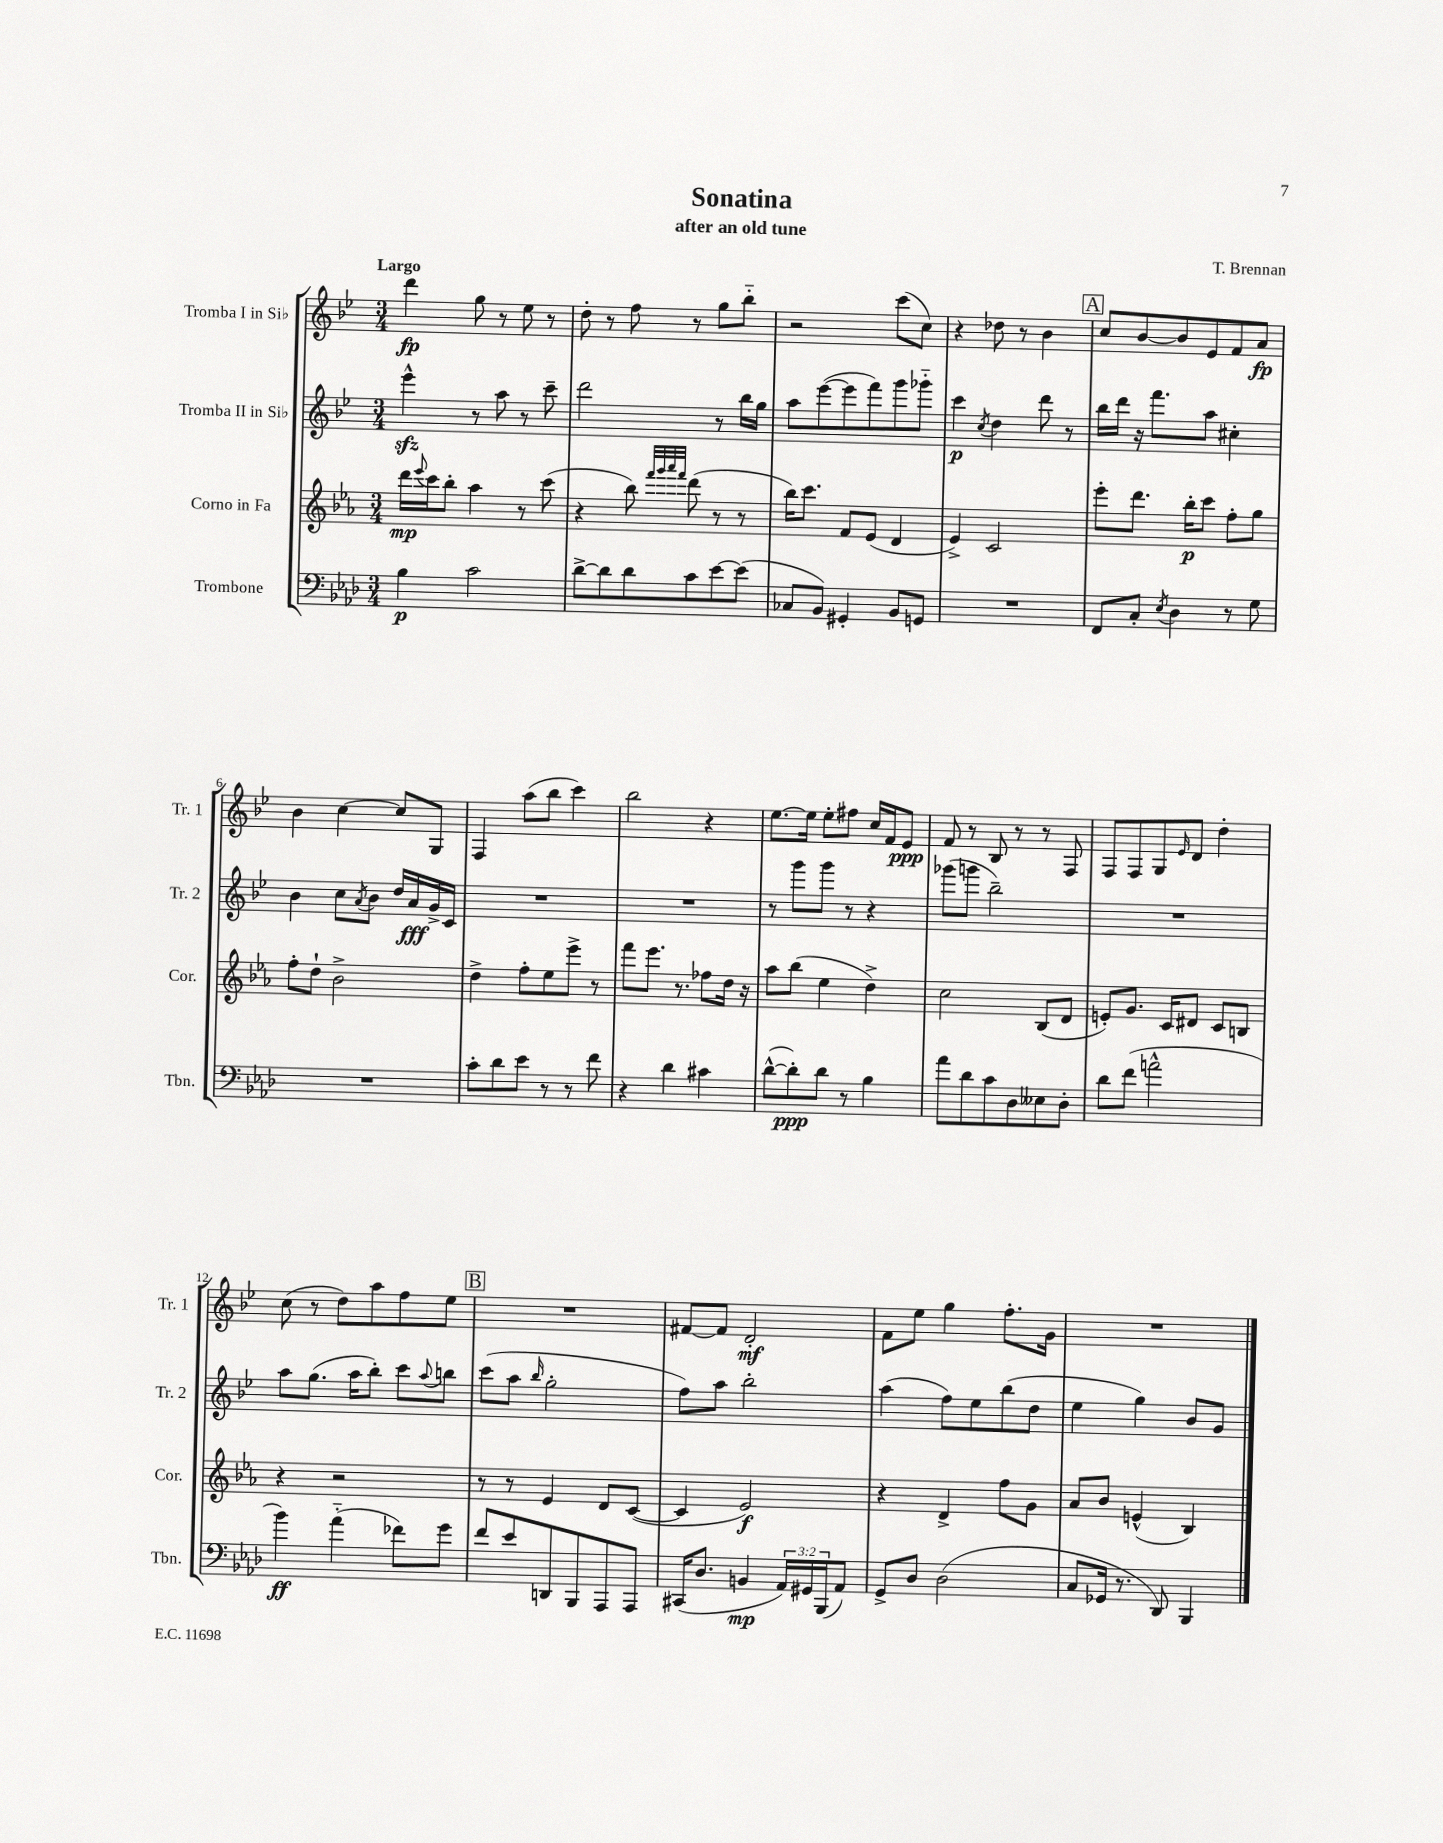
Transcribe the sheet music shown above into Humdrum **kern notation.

**kern	**dynam	**kern	**dynam	**kern	**dynam	**kern	**dynam
*part4	*part4	*part3	*part3	*part2	*part2	*part1	*part1
*staff4	*staff4	*staff3	*staff3	*staff2	*staff2	*staff1	*staff1
*I"Trombone	*	*I"Corno in Fa	*	*I"Tromba II in Si♭	*	*I"Tromba I in Si♭	*
*I'Tbn.	*	*I'Cor.	*	*I'Tr. 2	*	*I'Tr. 1	*
*clefF4	*	*clefG2	*	*clefG2	*	*clefG2	*
*k[b-e-a-d-]	*	*k[b-e-a-]	*	*k[b-e-]	*	*k[b-e-]	*
*M3/4	*	*M3/4	*	*M3/4	*	*M3/4	*
=1	=1	=1	=1	=1	=1	=1	=1
!	!	!	!	!	!	!LO:TX:a:B:t=Largo	!
4B-\	p	16ddd\LL	mp	4eee-zz^^\	.	4ddd\	fp
.	.	8qqeee-/	.	.	.	.	.
.	.	16ccc\J	.	.	.	.	.
.	.	8bb-'\J	.	.	.	.	.
2c\	.	4aa-\	.	8r	.	8gg\	.
.	.	.	.	8aa\	.	8r	.
.	.	8r	.	8r	.	8ee-\	.
.	.	(8ccc\	.	8ccc~\	.	8r	.
=2	=2	=2	=2	=2	=2	=2	=2
[8d-^\L	.	4r	.	2ddd\	.	8dd'\	.
8d-\]	.	.	.	.	.	8r	.
8d-\	.	8bb-\)	.	.	.	8ff\	.
.	.	32qqfff/LLL	.	.	.	.	.
.	.	32qqggg/	.	.	.	.	.
.	.	32qqaaa-/	.	.	.	.	.
.	.	32qqfff/JJJ	.	.	.	.	.
8c\	.	(8ddd\	.	.	.	8r	.
[8e-\	.	8r	.	8r	.	8gg\L	.
(8e-\J]	.	8r	.	16bb-\LL	.	8bb-\J	.
.	.	.	.	16gg\JJ	.	.	.
=3	=3	=3	=3	=3	=3	=3	=3
8C-X/L	.	16bb-\KL)	.	8aa\L	.	2r	.
.	.	8.ccc\J	.	.	.	.	.
8BB-/J)	.	.	.	([8eee-\	.	.	.
4GG#X'/	.	8f/L	.	8eee-\]	.	.	.
.	.	(8e-/J	.	8fff\)	.	.	.
8BB-/L	.	4d/	.	8ggg\	.	(8ccc\L	.
8GGn/J	.	.	.	8ggg-X\J	.	8cc\J)	.
=4	=4	=4	=4	=4	=4	=4	=4
2.r	.	4e-^/)	.	4ccc\	p	4r	.
.	.	.	.	8qcc/	.	.	.
.	.	2c/	.	4dd\	.	8dd-X\	.
.	.	.	.	.	.	8r	.
.	.	.	.	8ddd\	.	4b-\	.
.	.	.	.	8r	.	.	.
!!LO:REH:place=s1:t=A
=5	=5	=5	=5	=5	=5	=5	=5
8FF/L	.	8eee-'\L	.	16bb-\LL	.	8cc/L	.
.	.	.	.	16ddd\JJ	.	.	.
8C'/J	.	8.ddd\J	.	16r	.	[8b-/	.
.	.	.	.	8.fff\L	.	.	.
8qE-/	.	.	.	.	.	.	.
4D-\	.	.	.	.	.	8b-/]	.
.	.	16bb-'\KL	p	.	.	.	.
.	.	8ccc\J	.	8aa\J	.	8e-/	.
8r	.	8ff'\L	.	4cc#X'\	.	8f/	.
8G\	.	8gg\J	.	.	.	8a/J	fp
!!LO:LB:g=z
=6	=6	=6	=6	=6	=6	=6	=6
2.r	.	8ff'\L	.	4b-\	.	4b-\	.
.	.	8dd`\J	.	.	.	.	.
.	.	2b-^\	.	8cc\L	.	[4cc\	.
.	.	.	.	8qa/	.	.	.
.	.	.	.	8b-\J	.	.	.
.	.	.	.	16dd/LL	.	8cc/L]	.
.	.	.	.	16a/	fff	.	.
.	.	.	.	16g^/	.	8G/J	.
.	.	.	.	16c/JJ	.	.	.
=7	=7	=7	=7	=7	=7	=7	=7
8c'\L	.	4dd^\	.	2.r	.	4F/	.
8d-\	.	.	.	.	.	.	.
8e-\J	.	8ff'\L	.	.	.	(8aa\L	.
8r	.	8ee-\	.	.	.	8bb-\J	.
8r	.	8eee-^\J	.	.	.	4ccc\)	.
8f\	.	8r	.	.	.	.	.
=8	=8	=8	=8	=8	=8	=8	=8
4r	.	8fff\L	.	2.r	.	2bb-\	.
.	.	8.eee-\J	.	.	.	.	.
4d-\	.	.	.	.	.	.	.
.	.	8.r	.	.	.	.	.
4c#X\	.	8ff-X\L	.	.	.	4r	.
.	.	16dd\Jk	.	.	.	.	.
.	.	16r	.	.	.	.	.
=9	=9	=9	=9	=9	=9	=9	=9
([8d-^^\L	.	8aa-\L	.	8r	.	[8.ee-\L	.
8d-'\])	ppp	(8bb-\J	.	8ggg\L	.	.	.
.	.	.	.	.	.	16ee-\Jk]	.
8d-\J	.	4ee-\	.	8ggg\J	.	8ee-'\L	.
8r	.	.	.	8r	.	8ff#X\J	.
4B-\	.	4dd^\)	.	4r	.	16cc/LL	.
.	.	.	.	.	.	16f/J	.
.	.	.	.	.	.	8e-/J	ppp
=10	=10	=10	=10	=10	=10	=10	=10
8a-\L	.	2cc\	.	(8ggg-X\L	.	8f/	.
8d-\	.	.	.	8gggn\J	.	8r	.
8c\	.	.	.	2bb-~\)	.	8B-/	.
8D-\	.	.	.	.	.	8r	.
8E--X\	.	(8B-/L	.	.	.	8r	.
8D-'\J	.	8d/J	.	.	.	8F/	.
=11	=11	=11	=11	=11	=11	=11	=11
8d-\L	.	8en'/L)	.	2.r	.	8F/L	.
(8f\J	.	8.g/J	.	.	.	8F/	.
2an^^\	.	.	.	.	.	8G/	.
.	.	16c/KL	.	.	.	.	.
.	.	.	.	.	.	16qqe-/	.
.	.	8d#X/J	.	.	.	8d/J	.
.	.	8c/L	.	.	.	4dd'\	.
.	.	8Bn/J	.	.	.	.	.
!!LO:LB:g=z
=12	=12	=12	=12	=12	=12	=12	=12
4b-\)	ff	4r	.	8aa\L	.	(8cc\	.
.	.	.	.	(8.gg\J	.	8r	.
(4a-\	.	2r	.	.	.	8dd\L)	.
.	.	.	.	16aa\KL	.	.	.
.	.	.	.	8bb-'\J)	.	8aa\	.
8f-X\L)	.	.	.	8ccc\L	.	8ff\	.
.	.	.	.	8qqaa/	.	.	.
8g\J	.	.	.	8bbn\J	.	8ee-\J	.
!!LO:REH:place=s1:t=B
=13	=13	=13	=13	=13	=13	=13	=13
8f/L	.	8r	.	(8ccc\L	.	2.r	.
8e-/	.	8r	.	8aa\J	.	.	.
.	.	.	.	16qqbb-/	.	.	.
8DDn/	.	4e-/	.	2gg'\	.	.	.
8BBB-/	.	.	.	.	.	.	.
8AAA-/	.	8d/L	.	.	.	.	.
8AAA-/J	.	([8c/J	.	.	.	.	.
=14	=14	=14	=14	=14	=14	=14	=14
(16CC#X/KL	.	4c/]	.	8ff\L)	.	[8f#X/L	.
8.D-/J	.	.	.	.	.	.	.
.	.	.	.	8aa\J	.	8f#/J]	.
4BBn/	mp	2e-/)	f	2bb-'\	.	2d'/	mf
24AA-/LL)	.	.	.	.	.	.	.
24GG#X/	.	.	.	.	.	.	.
(24BBB-/J	.	.	.	.	.	.	.
8AA-/J)	.	.	.	.	.	.	.
=15	=15	=15	=15	=15	=15	=15	=15
8GG^/L	.	4r	.	(4aa\	.	8f\L	.
8D-/J	.	.	.	.	.	8ee-\J	.
(2D-\	.	4d^/	.	8ff\L)	.	4gg\	.
.	.	.	.	8ee-\	.	.	.
.	.	8ff\L	.	(8bb-\	.	8.ff'\L	.
.	.	8g\J	.	8dd\J	.	.	.
.	.	.	.	.	.	16g\Jk	.
=16	=16	=16	=16	=16	=16	=16	=16
8C/L	.	8a-/L	.	4ee-\	.	2.r	.
16GG-X/Jk	.	8b-/J	.	.	.	.	.
8.r	.	.	.	.	.	.	.
.	.	(4en^^/	.	4gg\)	.	.	.
8DD-/)	.	.	.	.	.	.	.
4BBB-/	.	4B-/)	.	8b-/L	.	.	.
.	.	.	.	8g/J	.	.	.
==	==	==	==	==	==	==	==
*-	*-	*-	*-	*-	*-	*-	*-
